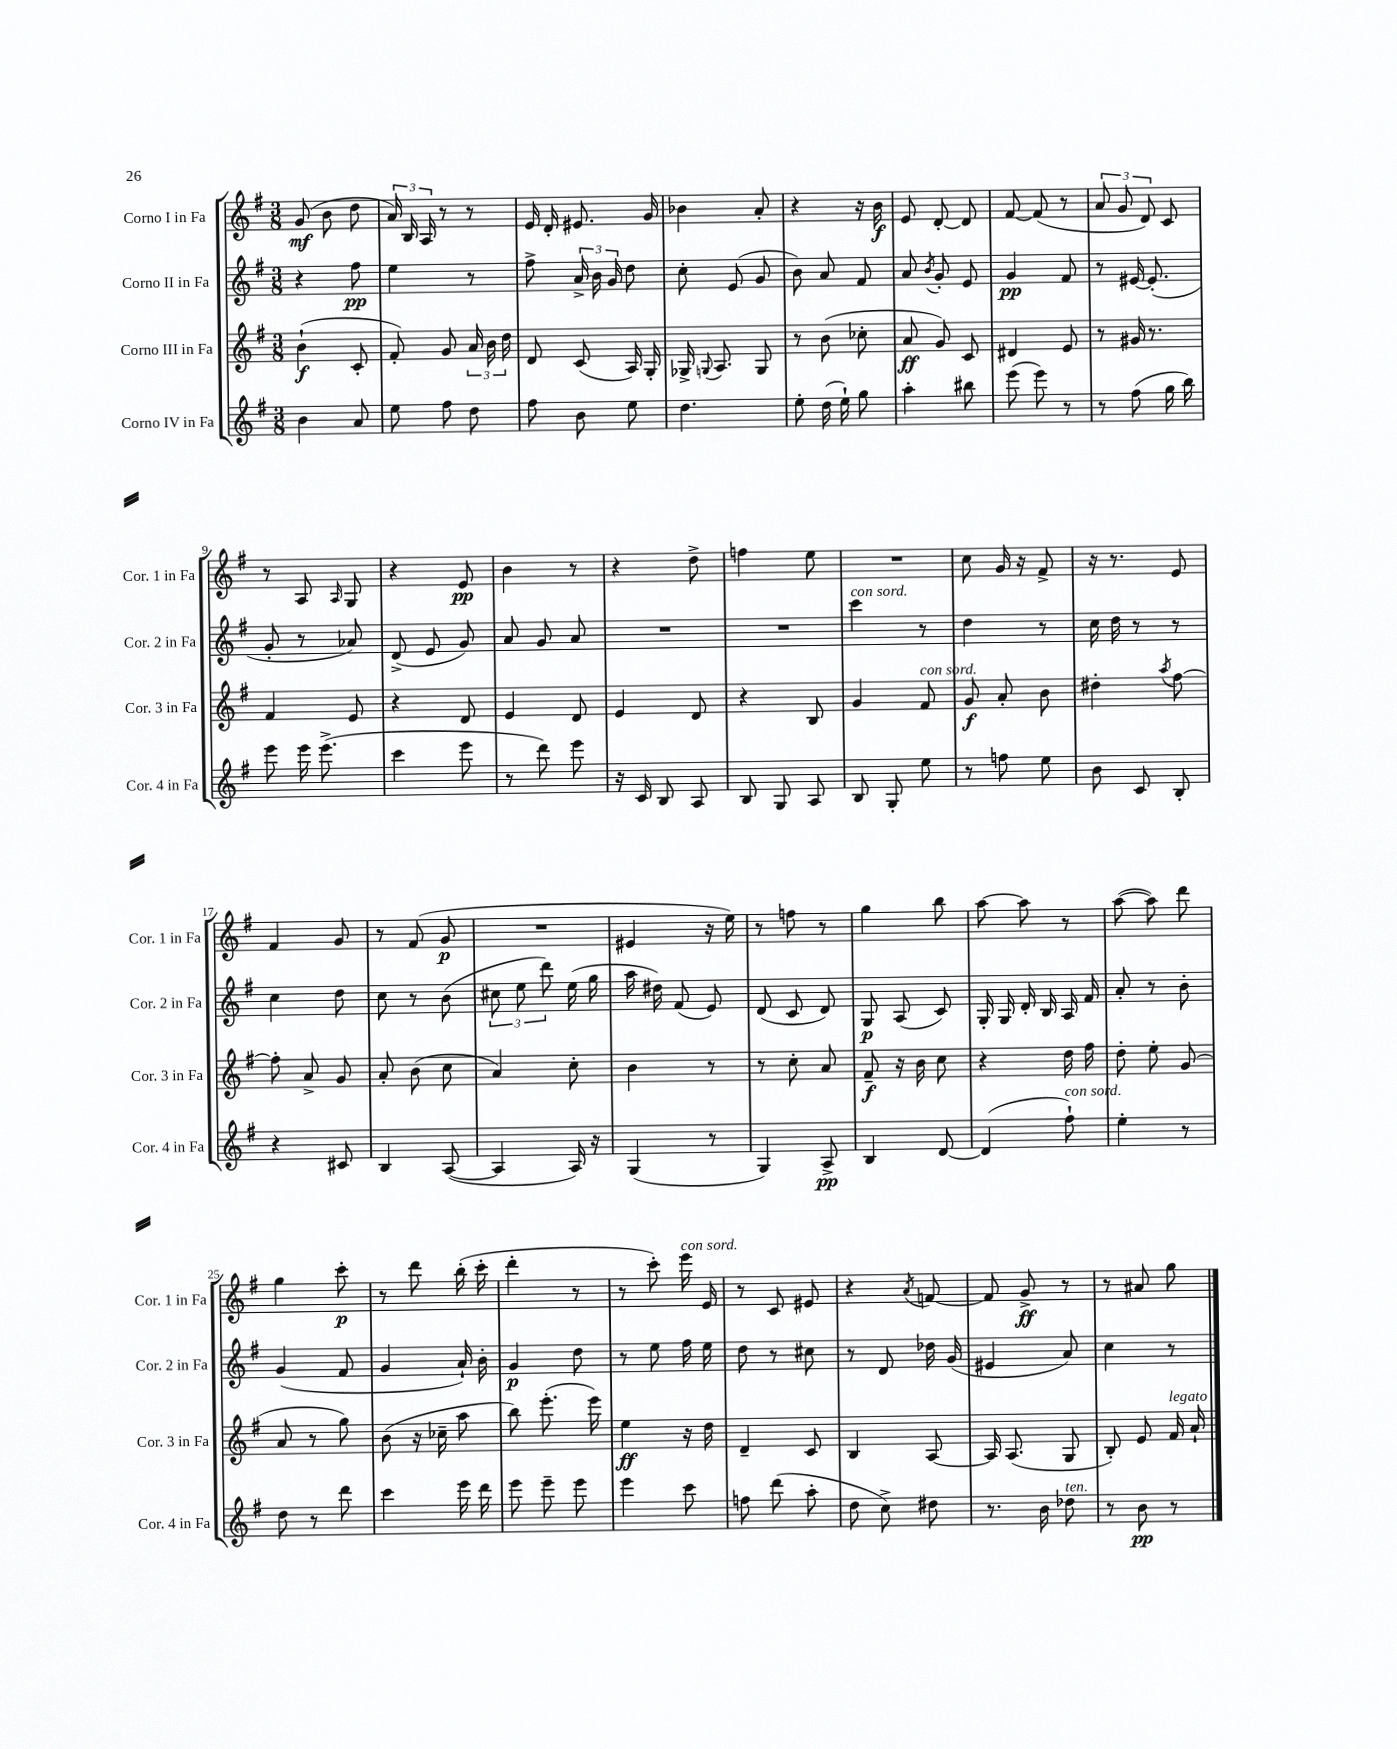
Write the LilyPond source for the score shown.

<<
\new StaffGroup <<
\new Staff = "s0" \with { instrumentName = "Corno I in Fa" shortInstrumentName = "Cor. 1 in Fa" } {
    \clef treble \key g \major \numericTimeSignature \time 3/8
    \autoBeamOff g'8\mf( b'8 d''8 |
    \tuplet 3/2 { a'16) b16 a16 } r8 r8 |
    e'16 d'16-. eis'8. g'16 |
    bes'4 a'8-. |
    r4 r16 b'16\f |
    e'8 d'8~-. d'8 |
    fis'8~ fis'8( r8 |
    \tuplet 3/2 { a'8 g'8 d'8) } c'8 |
    r8 a8 \grace { a16 } g8 |
    r4 e'8\pp |
    b'4 r8 |
    r4 d''8-> |
    f''4 e''8 |
    R4. |
    c''8 g'16 r16 fis'8-> |
    r16 r8. e'8 |
    fis'4 g'8 |
    r8 fis'8( g'8\p |
    R4. |
    eis'4 r16 e''16) |
    r8 f''8 r8 |
    g''4 b''8 |
    a''8~ a''8 r8 |
    a''8~( a''8) d'''8 |
    g''4 c'''8-.\p |
    r8 d'''8 b''16-.( c'''16-. |
    d'''4-. r8 |
    r8 c'''8-.) e'''16^\markup { \italic "con sord." } e'16 |
    r8 c'8 eis'8 |
    r4 \acciaccatura { a'8 } f'8~ |
    f'8 g'8->\ff r8 |
    r8 ais'8 g''8 \bar "|." |
}
\new Staff = "s1" \with { instrumentName = "Corno II in Fa" shortInstrumentName = "Cor. 2 in Fa" } {
    \clef treble \key g \major \numericTimeSignature \time 3/8
    \autoBeamOff r4 fis''8\pp |
    e''4 r8 |
    fis''8-> \tuplet 3/2 { a'16-> b'16 g'16 } d''8 |
    c''8-. e'8( g'8 |
    b'8) a'8 fis'8 |
    a'8 \acciaccatura { b'8 } g'8-. e'8 |
    g'4\pp fis'8 |
    r8 eis'16~ eis'8.-.( |
    g'8-. r8 aes'8) |
    d'8->( e'8 g'8) |
    a'8 g'8 a'8 |
    R4. |
    R4. |
    c'''4^\markup { \italic "con sord." } r8 |
    d''4 r8 |
    c''16 d''16 r8 r8 |
    c''4 d''8 |
    c''8 r8 b'8( |
    \tuplet 3/2 { cis''8 e''8 d'''8) } e''16( g''16 |
    a''16 dis''16) fis'8( e'8) |
    d'8( c'8 d'8) |
    g8\p a8( c'8) |
    g16-. g16 d'16-. b16 a16 fis'16 |
    a'8-. r8 b'8-. |
    g'4( fis'8 |
    g'4 a'16-!) b'16-. |
    g'4\p d''8 |
    r8 e''8 fis''16 e''16 |
    d''8 r8 cis''8 |
    r8 d'8 des''16 g'16( |
    eis'4 a'8) |
    c''4 r8 \bar "|." |
}
\new Staff = "s2" \with { instrumentName = "Corno III in Fa" shortInstrumentName = "Cor. 3 in Fa" } {
    \clef treble \key g \major \numericTimeSignature \time 3/8
    \autoBeamOff b'4-!\f( c'8-. |
    fis'8-.) g'8 \tuplet 3/2 { a'16 b'16 d''16 } |
    d'8 c'8( a16) g16-. |
    ges16-> \appoggiatura { g8 } a8. g8 |
    r8 b'8( ces''8-. |
    a'8\ff g'8) c'8 |
    dis'4 e'8 |
    r8 gis'16 r8. |
    fis'4 e'8 |
    r4 d'8 |
    e'4 d'8 |
    e'4 d'8 |
    r4 b8 |
    g'4 fis'8^\markup { \italic "con sord." } |
    g'8\f a'8-. b'8 |
    dis''4-. \acciaccatura { a''8 } fis''8~ |
    fis''8-. a'8-> g'8 |
    a'8-. b'8( c''8 |
    a'4) c''8-. |
    b'4 r8 |
    r8 c''8-. a'8 |
    fis'8--\f r16 b'16 c''8 |
    r4 d''16 fis''16 |
    d''8-. e''8-. g'8( |
    a'8 r8 g''8) |
    b'8( r16 ces''16-- a''8 |
    b''8) e'''8.-.( e'''16) |
    e''4\ff r16 d''16 |
    d'4-- c'8 |
    b4 a8~ |
    a16 a8.( g8 |
    b8-.) e'8 fis'16^\markup { \italic "legato" } a'16-! \bar "|." |
}
\new Staff = "s3" \with { instrumentName = "Corno IV in Fa" shortInstrumentName = "Cor. 4 in Fa" } {
    \clef treble \key g \major \numericTimeSignature \time 3/8
    \autoBeamOff b'4 a'8 |
    e''8 fis''8 d''8 |
    fis''8 b'8 e''8 |
    d''4. |
    e''8-. d''16( e''16-!) g''8 |
    a''4-. bis''8 |
    e'''8( e'''8) r8 |
    r8 fis''8( g''16 b''16) |
    e'''8 e'''16 e'''8.->( |
    c'''4 e'''8 |
    r8 d'''8) e'''8 |
    r16 c'16 b8 a8 |
    b8 g8 a8 |
    b8 g8-. e''8 |
    r8 f''8 e''8 |
    b'8 c'8 b8-. |
    r4 cis'8 |
    b4 a8~( |
    a4 a16) r16 |
    g4( r8 |
    g4) a8->\pp |
    b4 d'8~ |
    d'4( fis''8-!^\markup { \italic "con sord." }) |
    e''4-. r8 |
    d''8 r8 d'''8 |
    c'''4 e'''16 d'''16 |
    e'''8 e'''8-- e'''8 |
    e'''4 c'''8 |
    f''8 d'''8( a''8-. |
    d''8 c''8->) dis''8 |
    r8. b'16 des''8^\markup { \italic "ten." } |
    r8 b'8\pp r8 \bar "|." |
}
>>
>>
